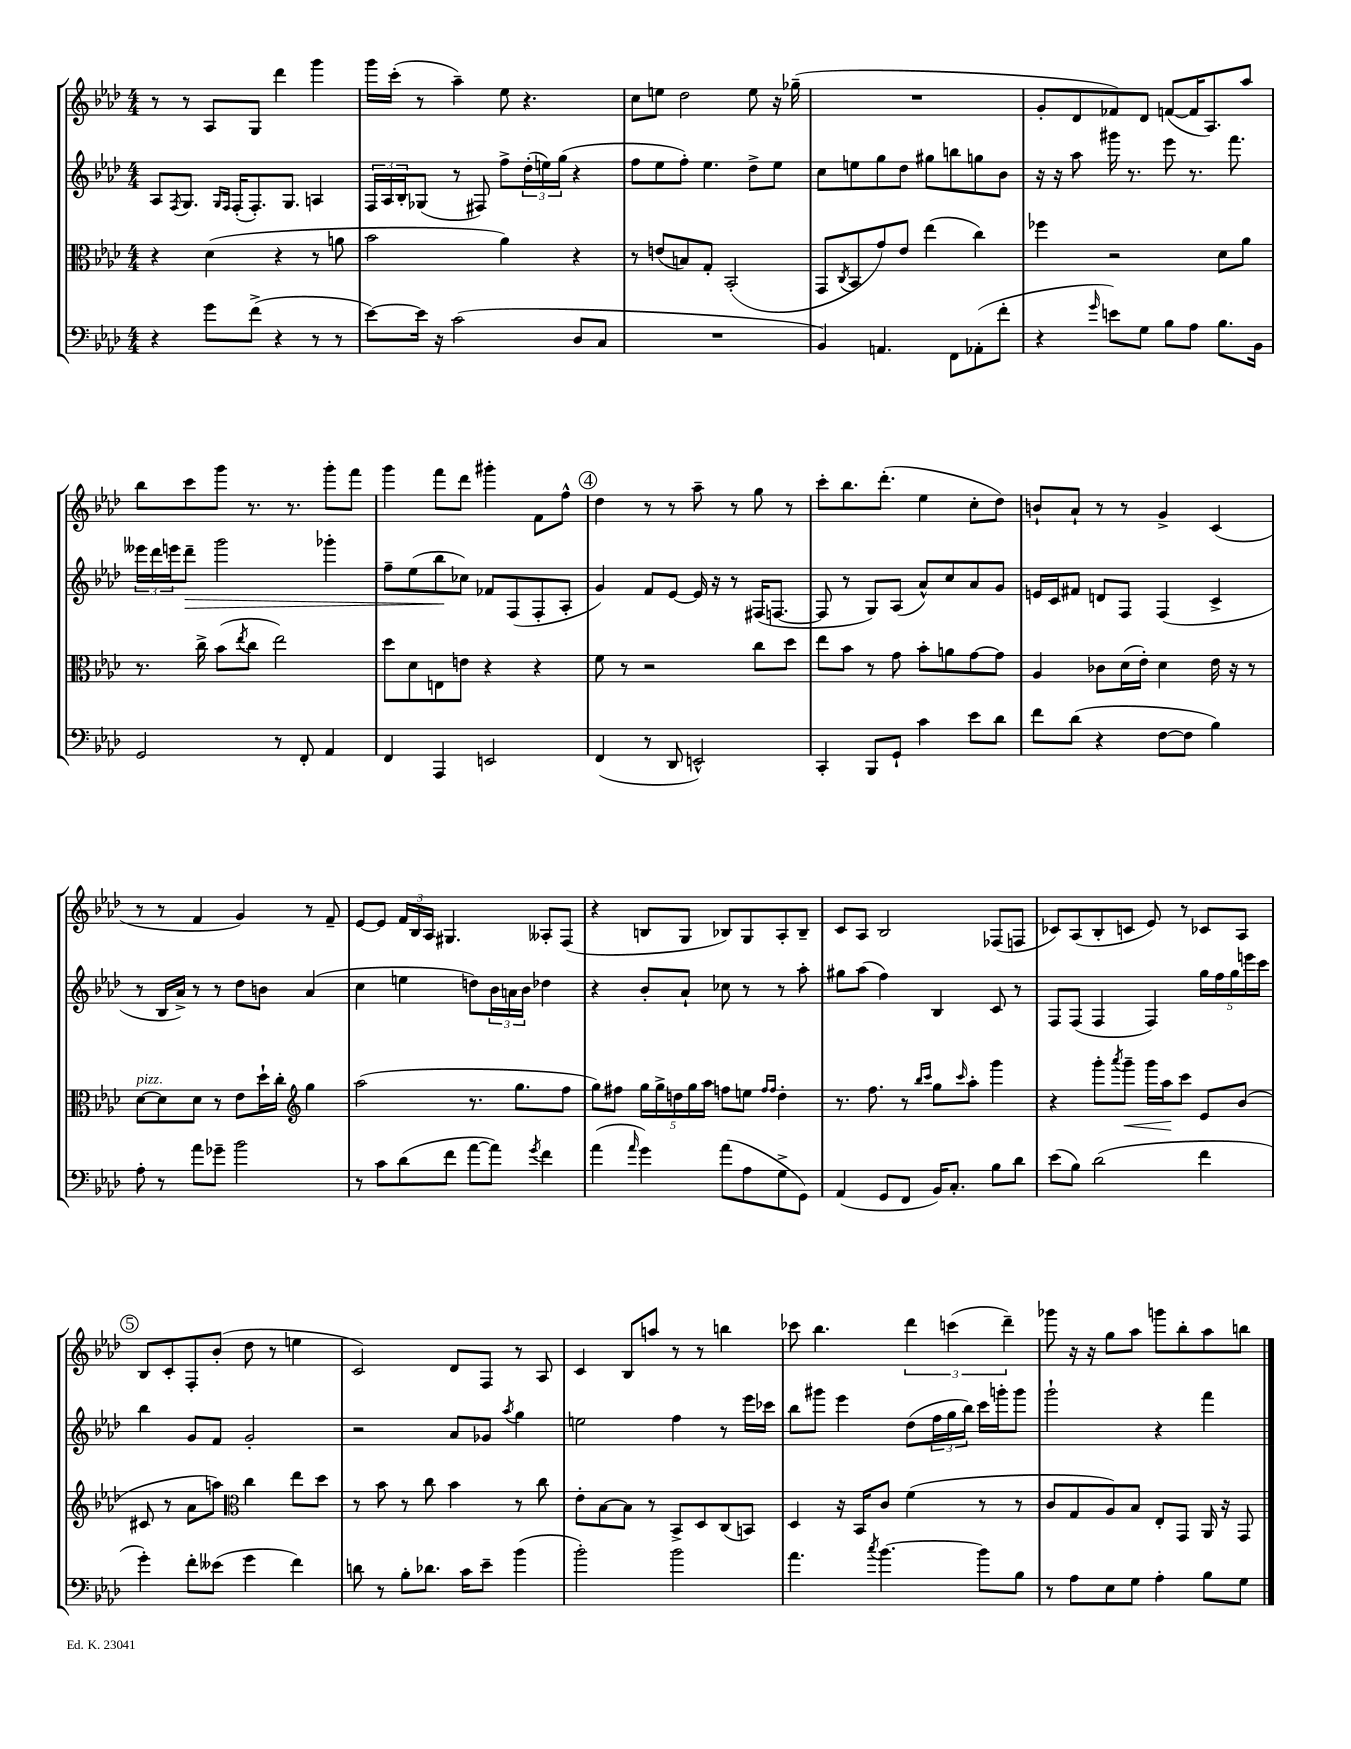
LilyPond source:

<<
\new StaffGroup <<
\new Staff = "s0" {
    \clef treble \key aes \major \numericTimeSignature \time 4/4
    r8 r8 aes8 g8 des'''4 g'''4 |
    g'''16 c'''16-.( r8 aes''4--) ees''8 r4. |
    c''8 e''8 des''2 e''8 r16 ges''16--( |
    R1 |
    g'8-. des'8 fes'8) des'8 f'8~( f'16 aes8.) aes''8 |
    bes''8 c'''8 g'''8 r8. r8. g'''8-. f'''8 |
    g'''4 f'''8 des'''8 gis'''4-. f'8 f''8-^ |
    \mark \markup { \circle "4" } des''4 r8 r8 aes''8-- r8 g''8 r8 |
    c'''8-. bes''8. des'''8.-.( ees''4 c''8-. des''8) |
    b'8-! aes'8-! r8 r8 g'4-> c'4( |
    r8 r8 f'4 g'4) r8 f'8-- |
    ees'8~ ees'8 \tuplet 3/2 { f'16 bes16 aes16 } gis4. aeses8-. f8( |
    r4 b8 g8 bes8) g8 aes8-. bes8-- |
    c'8 aes8 bes2 fes8( f8 |
    ces'8) aes8( bes8-. c'8 ees'8) r8 ces'8 aes8 |
    \mark \markup { \circle "5" } bes8 c'8-. f8-. bes'8-.( des''8 r8 e''4 |
    c'2) des'8 f8 r8 aes8 |
    c'4 bes8 a''8 r8 r8 b''4 |
    ces'''8 bes''4. \tuplet 3/2 { des'''4 c'''4( des'''4--) } |
    ges'''8 r16 r16 g''8 aes''8 g'''8 bes''8-. aes''8 b''8 \bar "|." |
}
\new Staff = "s1" {
    \clef treble \key aes \major \numericTimeSignature \time 4/4
    aes8 \acciaccatura { f8 } g8. \grace { g16 f16 } f16-.( f8.-.) g8. a4 |
    \tuplet 3/2 { f16 aes16 bes16-. } ges8( r8 fis8) f''8-> \tuplet 3/2 { des''16-.( e''16) g''16( } r4 |
    f''8 ees''8 f''8-.) ees''4. des''8-> ees''8 |
    c''8 e''8 g''8 des''8 gis''8 b''8 g''8 bes'8 |
    r16 r16 aes''8 gis'''16 r8. ees'''8 r8. f'''8. |
    \tuplet 3/2 { eeses'''16 des'''16 e'''16 } des'''8--\> g'''2 ges'''4-. |
    f''8-- ees''8( bes''8\! ces''8) fes'8 f8( f8-. aes8-. |
    \mark \markup { \circle "4" } g'4) f'8 ees'8~ ees'16 r16 r8 fis16( f8.~ |
    f8 r8 g8) aes8( aes'8-^) c''8 aes'8 g'8 |
    e'16 c'16 fis'8 d'8 f8 f4( c'4-> |
    r8 bes16 aes'16->) r8 r8 des''8 b'8 aes'4( |
    c''4 e''4 d''8) \tuplet 3/2 { bes'16 a'16 bes'16 } des''4 |
    r4 bes'8-. aes'8-! ces''8 r8 r8 aes''8-. |
    gis''8 aes''8( f''4) bes4 c'8 r8 |
    f8 f8( f4 f4) \tuplet 5/4 { g''16 f''16 g''16 e'''16 c'''16 } |
    \mark \markup { \circle "5" } bes''4 g'8 f'8 g'2-. |
    r2 aes'8 ges'8 \acciaccatura { aes''8 } g''4 |
    e''2 f''4 r8 ees'''16 ces'''16 |
    bes''8 gis'''8 ees'''4 des''8( \tuplet 3/2 { f''16 g''16 bes''16) } c'''16 g'''16-. g'''8 |
    g'''2-! r4 f'''4 \bar "|." |
}
\new Staff = "s2" {
    \clef alto \key aes \major \numericTimeSignature \time 4/4
    r4 des'4( r4 r8 a'8 |
    bes'2 aes'4) r4 |
    r8 e'8( b8) g8-. bes,2-.( |
    g,8 \acciaccatura { c8 } bes,8 g'8) ees'8 ees''4( c''4) |
    fes''4 r2 des'8 aes'8 |
    r8. c''16-> bes'8( \acciaccatura { ees''8 } c''8 ees''2) |
    des''8 des'8 e8 e'8 r4 r4 |
    \mark \markup { \circle "4" } f'8 r8 r2 c''8 des''8 |
    ees''8 bes'8 r8 g'8 bes'8-. a'8 g'8~ g'8 |
    aes4 ces'8 des'16( ees'16-.) des'4 ees'16 r16 r8 |
    des'8~^\markup { \italic "pizz." } des'8 des'8 r8 ees'8 des''16-! c''16-. \clef treble g''4 |
    aes''2( r8. g''8. f''8 |
    g''8) fis''8 \tuplet 5/4 { g''16 g''16-> d''16 g''16 aes''16 } f''8 e''8 \grace { f''16 f''16 } d''4-. |
    r8. f''8. r8 \grace { bes''16 c'''16 } g''8 \grace { c'''16 } aes''8-. g'''4 |
    r4 g'''8-. \acciaccatura { aes'''8 } g'''8--\< g'''16 aes''16\! c'''8 ees'8 bes'8( |
    \mark \markup { \circle "5" } cis'8 r8 aes'8 a''8) \clef alto c''4 ees''8 des''8 |
    r8 bes'8 r8 c''8 bes'4 r8 c''8 |
    ees'8-. bes8~ bes8 r8 bes,8-> des8 c8( b,8) |
    des4 r16 bes,16 c'8 f'4( r8 r8 |
    c'8 g8 aes8) bes8 ees8-. g,8 aes,16 r16 g,8 \bar "|." |
}
\new Staff = "s3" {
    \clef bass \key aes \major \numericTimeSignature \time 4/4
    r4 g'8 f'8->( r4 r8 r8 |
    ees'8~) ees'16 r16 c'2( des8 c8 |
    R1 |
    bes,4) a,4. f,8 aes,8-.( f'8-. |
    r4 \grace { g'16 } e'8) g8 bes8 aes8 bes8. bes,16 |
    g,2 r8 f,8-. aes,4 |
    f,4 aes,,4 e,2 |
    \mark \markup { \circle "4" } f,4( r8 des,8 e,2-^) |
    c,4-. bes,,8 g,8-! c'4 ees'8 des'8 |
    f'8 des'8( r4 f8~ f8 bes4) |
    aes8-. r8 aes'8 ges'8-- bes'2 |
    r8 c'8 des'8( f'8 aes'8~ aes'8) \acciaccatura { g'8 } f'4 |
    aes'4( \grace { aes'16 } g'4) aes'8( aes8 g8-> g,8) |
    aes,4( g,8 f,8 bes,16) c8.-. bes8 des'8 |
    ees'8( bes8) des'2( f'4 |
    \mark \markup { \circle "5" } g'4-.) f'8-. eeses'8( g'4 f'4) |
    d'8 r8 bes8-. des'8. c'16 ees'8-- bes'4( |
    bes'2-.) bes'2 |
    aes'4. \acciaccatura { c''8 } bes'4.~ bes'8 bes8 |
    r8 aes8 ees8 g8 aes4-. bes8 g8 \bar "|." |
}
>>
>>
\layout { \context { \Score \remove "Bar_number_engraver" } }
